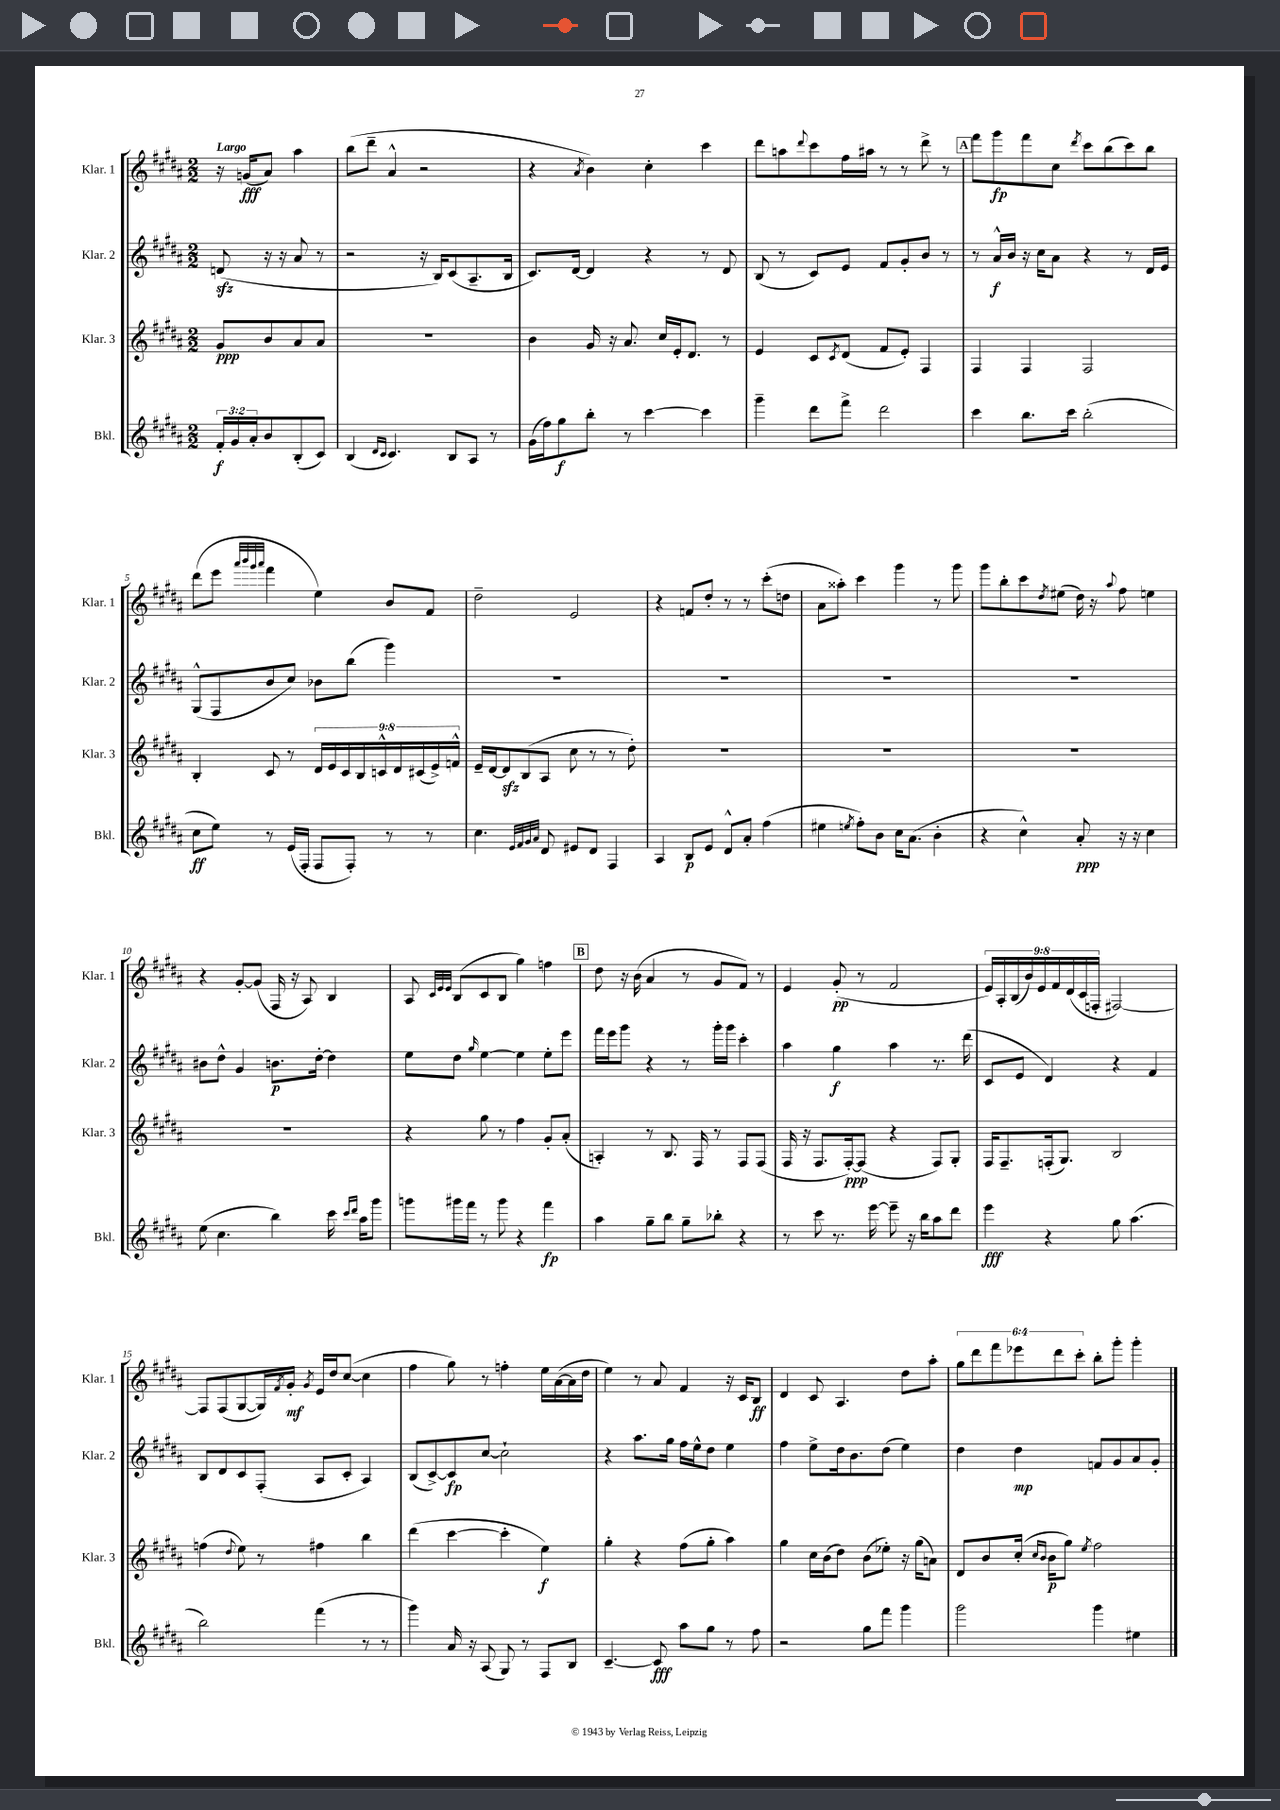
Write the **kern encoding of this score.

**kern	**kern	**kern	**kern
*staff4	*staff3	*staff2	*staff1
*clefG2	*clefG2	*clefG2	*clefG2
*k[f#c#g#d#a#]	*k[f#c#g#d#a#]	*k[f#c#g#d#a#]	*k[f#c#g#d#a#]
*M2/2	*M2/2	*M2/2	*M2/2
24f#'	8g#	(8d	16r
24g#	.	.	.
.	.	.	(16g
24a#'	.	.	.
8b	8b	16r	8a#)
.	.	16r	.
(8B'	8a#	8a#	4aa#
8c#)	8a#	8r	.
=	=	=	=
(4B	1r	2r	(8bb
.	.	.	8ddd#~
16qqd#	.	.	.
16qqc#	.	.	.
4.c#)	.	.	4a#^^
.	.	16r	2r
.	.	16B)	.
8B	.	(8c#	.
8A#	.	8.A#~	.
8r	.	.	.
.	.	16B	.
=	=	=	=
(16g#	4b	8.c#)	4r
16ff#)	.	.	.
8gg#	.	.	.
.	.	[16d#	.
.	.	.	8qa#
8bb'	16g#	4d#]	4b)
.	16r	.	.
8r	8.a#	.	.
[4ccc#	.	4r	4cc#'
.	16cc#	.	.
.	16e'	.	.
.	8.d#	.	.
4ccc#]	.	8r	4ccc#
.	8r	8d#	.
=	=	=	=
4ggg#~	4e	(8B	8ddd#
.	.	8r	8aa
.	.	.	8qqddd#
8ddd#	8c#	8c#)	8ccc#
.	8qc#	.	.
8fff#^	(8d#	8e	16ff#
.	.	.	16aa#
2ddd#	8f#	8f#	8r
.	8e')	8g#'	8r
.	4F#	8b	8ddd#^
.	.	8r	8r
=	=	=	=
4ccc#	4F#	8r	8fff#
.	.	16a#^^	8ggg#
.	.	16b	.
8.bb	4F#	16r	8fff#
.	.	16cc#	.
.	.	8a#	8cc#
16ccc#	.	.	.
.	.	.	8qddd#
(2bb'	2F#	4r	8ccc#
.	.	.	(8bb
.	.	8r	8ccc#)
.	.	16d#	8bb
.	.	16e	.
=	=	=	=
8cc#	4B'	(8G#^^	(8ddd#
8ee)	.	8F#	8eee
.	.	.	32qqaaa#
.	.	.	32qqbbb
.	.	.	32qqggg#
.	.	.	32qqaaa#
8r	8c#	8b	4fff#
(16e	8r	8cc#)	.
16F#'	.	.	.
8F#	18d#	8b-	4ee)
.	18e	.	.
.	18c#	.	.
8F#')	.	(8bb	.
.	18B	.	.
.	18c^^	.	.
8r	.	4ggg#)	8b
.	18d#	.	.
.	(18c#	.	.
8r	.	.	8f#
.	18e^)	.	.
.	18f^^	.	.
=	=	=	=
4.cc#	16e~	1r	2dd#~
.	[16d#	.	.
.	8d#]	.	.
.	(8B	.	.
32qqe	.	.	.
32qqf#	.	.	.
32qqg#	.	.	.
32qqa#	.	.	.
8d#	8A#	.	.
8e#	8cc#	.	2e
8d#	8r	.	.
4F#	8r	.	.
.	8dd#')	.	.
=	=	=	=
4A#	1r	1r	4r
8B	.	.	8f
8e	.	.	8dd#'
8d#^^	.	.	8r
8a#'	.	.	8r
(4ff#	.	.	(8ccc#'
.	.	.	8dd
=	=	=	=
4ee#	1r	1r	8a#
.	.	.	8aa##')
8qee	.	.	.
8ff#')	.	.	4ccc#
8b	.	.	.
16cc#	.	.	4ggg#
(8.a#	.	.	.
4b'	.	.	8r
.	.	.	8ggg#
=	=	=	=
4r	1r	1r	8ggg#
.	.	.	8bb'
4cc#^^)	.	.	8ccc#
.	.	.	8qdd#
.	.	.	(8ee#
8a#'	.	.	16dd#)
.	.	.	16r
.	.	.	8qqaa#
16r	.	.	8ff#
16r	.	.	.
4cc#	.	.	4ee
=	=	=	=
(8ee	1r	8b#	4r
4.cc#	.	8dd#^^	.
.	.	4g#	[8g#'
.	.	.	(8g#]
4bb)	.	8.b	16F#
.	.	.	16r
.	.	.	8A#)
.	.	[16dd#'	.
16ccc#	.	4dd#]	4B
16qqccc#	.	.	.
16qqddd#	.	.	.
16aa#	.	.	.
8ggg#	.	.	.
=	=	=	=
8ggg	4r	8ee	8A#
.	.	.	32qqc#
.	.	.	32qqe
.	.	.	32qqe
16ggg#	.	8dd#	(8B
16fff#	.	.	.
.	.	16qqgg#	.
8r	8gg#	[4ee	8c#
8ggg#	8r	.	8B
4r	4ff#	4ee]	4gg#)
4fff#	8g#'	8ee'	4ff
.	(8a#'	8eee	.
=	=	=	=
4aa#	4A')	16fff#	8dd#
.	.	16eee	.
.	.	8ggg#	16r
.	.	.	(16b
8gg#~	8r	4r	4a#
8bb	8.B	.	.
8gg#~	.	8r	8r
.	16F#	.	.
8bb-'	8r	16ggg#'	8g#
.	.	16ggg#	.
4r	8F#	4ccc#'	8f#)
.	(8F#	.	8r
=	=	=	=
8r	16F#	4aa#	4e
.	16r	.	.
8ccc#	8.F#	.	.
8.r	.	4gg#	(8g#'
.	[16F#')	.	.
.	(8F#]	.	8r
[16eee	.	.	.
8eee~]	4r	4aa#	2f#
16r	.	.	.
16bb	.	.	.
8aa#	8F#)	8.r	.
8ddd#	8G#'	.	.
.	.	(16ddd#	.
=	=	=	=
4eee	16F#	8c#	18e)
.	.	.	18A#'
.	8.F#~	.	.
.	.	.	(18B
.	.	8e	.
.	.	.	18b)
.	.	.	18e
4r	(16F'	4d#)	.
.	.	.	18f#
.	8.G#)	.	.
.	.	.	(18d#
.	.	.	18c#
.	.	.	18F'
8gg#	2B	4r	[2F#)
(4.aa#	.	.	.
.	.	4f#	.
=	=	=	=
2bb)	(4ff	8B	8F#]
.	.	8d#	(8F#
.	8qqdd#	.	.
.	8ee)	8c#	[8G#
.	8r	(8F#'	16G#])
.	.	.	8qf#
.	.	.	16g#'
.	.	.	8qg#
(4fff#	4ff#	8A#	16e
.	.	.	16dd#
.	.	8c#'	([8cc#
8r	4bb	4A#)	4cc#]
8r	.	.	.
=	=	=	=
4ggg#)	(4ddd#	(8B	4ff#
.	.	[8c#^)	.
16a#	[4ccc#	8c#]	8gg#)
16r	.	.	.
(8A#	.	[8cc#	8r
8G#)	4ccc#']	2cc#`]	4ff'
8r	.	.	.
8F#	4ee)	.	16ee
.	.	.	([16a#
8B	.	.	16a#]
.	.	.	16dd#
=	=	=	=
[4.c#~	4gg#'	4r	4ee)
.	4r	8.aa#	8r
8c#]	.	.	8a#
.	.	16gg#	.
8aa#	(8ff#	16ff#	4f#
.	.	16ee^^	.
8gg#	8gg#'	8dd#	.
8r	4aa#)	4ee	16r
.	.	.	16c#
8ff#	.	.	8B
=	=	=	=
2r	4gg#	4ff#	4d#
.	16cc#	8ee^	8c#
.	(16b	.	.
.	8dd#)	16dd#	4.A#
.	.	8.b	.
8gg#	(8b	.	.
8fff#	8ee-')	(8dd#	.
4ggg#	16r	4ee)	8dd#
.	(16gg#	.	.
.	8a)	.	8aa#'
=	=	=	=
2ggg#	8d#	4dd#	12gg#
.	.	.	12ddd#
.	8b	.	.
.	.	.	12fff#
.	(16cc#'	4dd#	12eee-
.	16qqcc#	.	.
.	16qqb	.	.
.	16b	.	.
.	.	.	12ddd#
.	8gg#)	.	.
.	.	.	12ccc#'
.	8qee	.	.
4ggg#	2ff#	8f	8bb'
.	.	8g#	8ggg#'
4ee#	.	8a#	4ggg#'
.	.	8g#'	.
==	==	==	==
*-	*-	*-	*-
